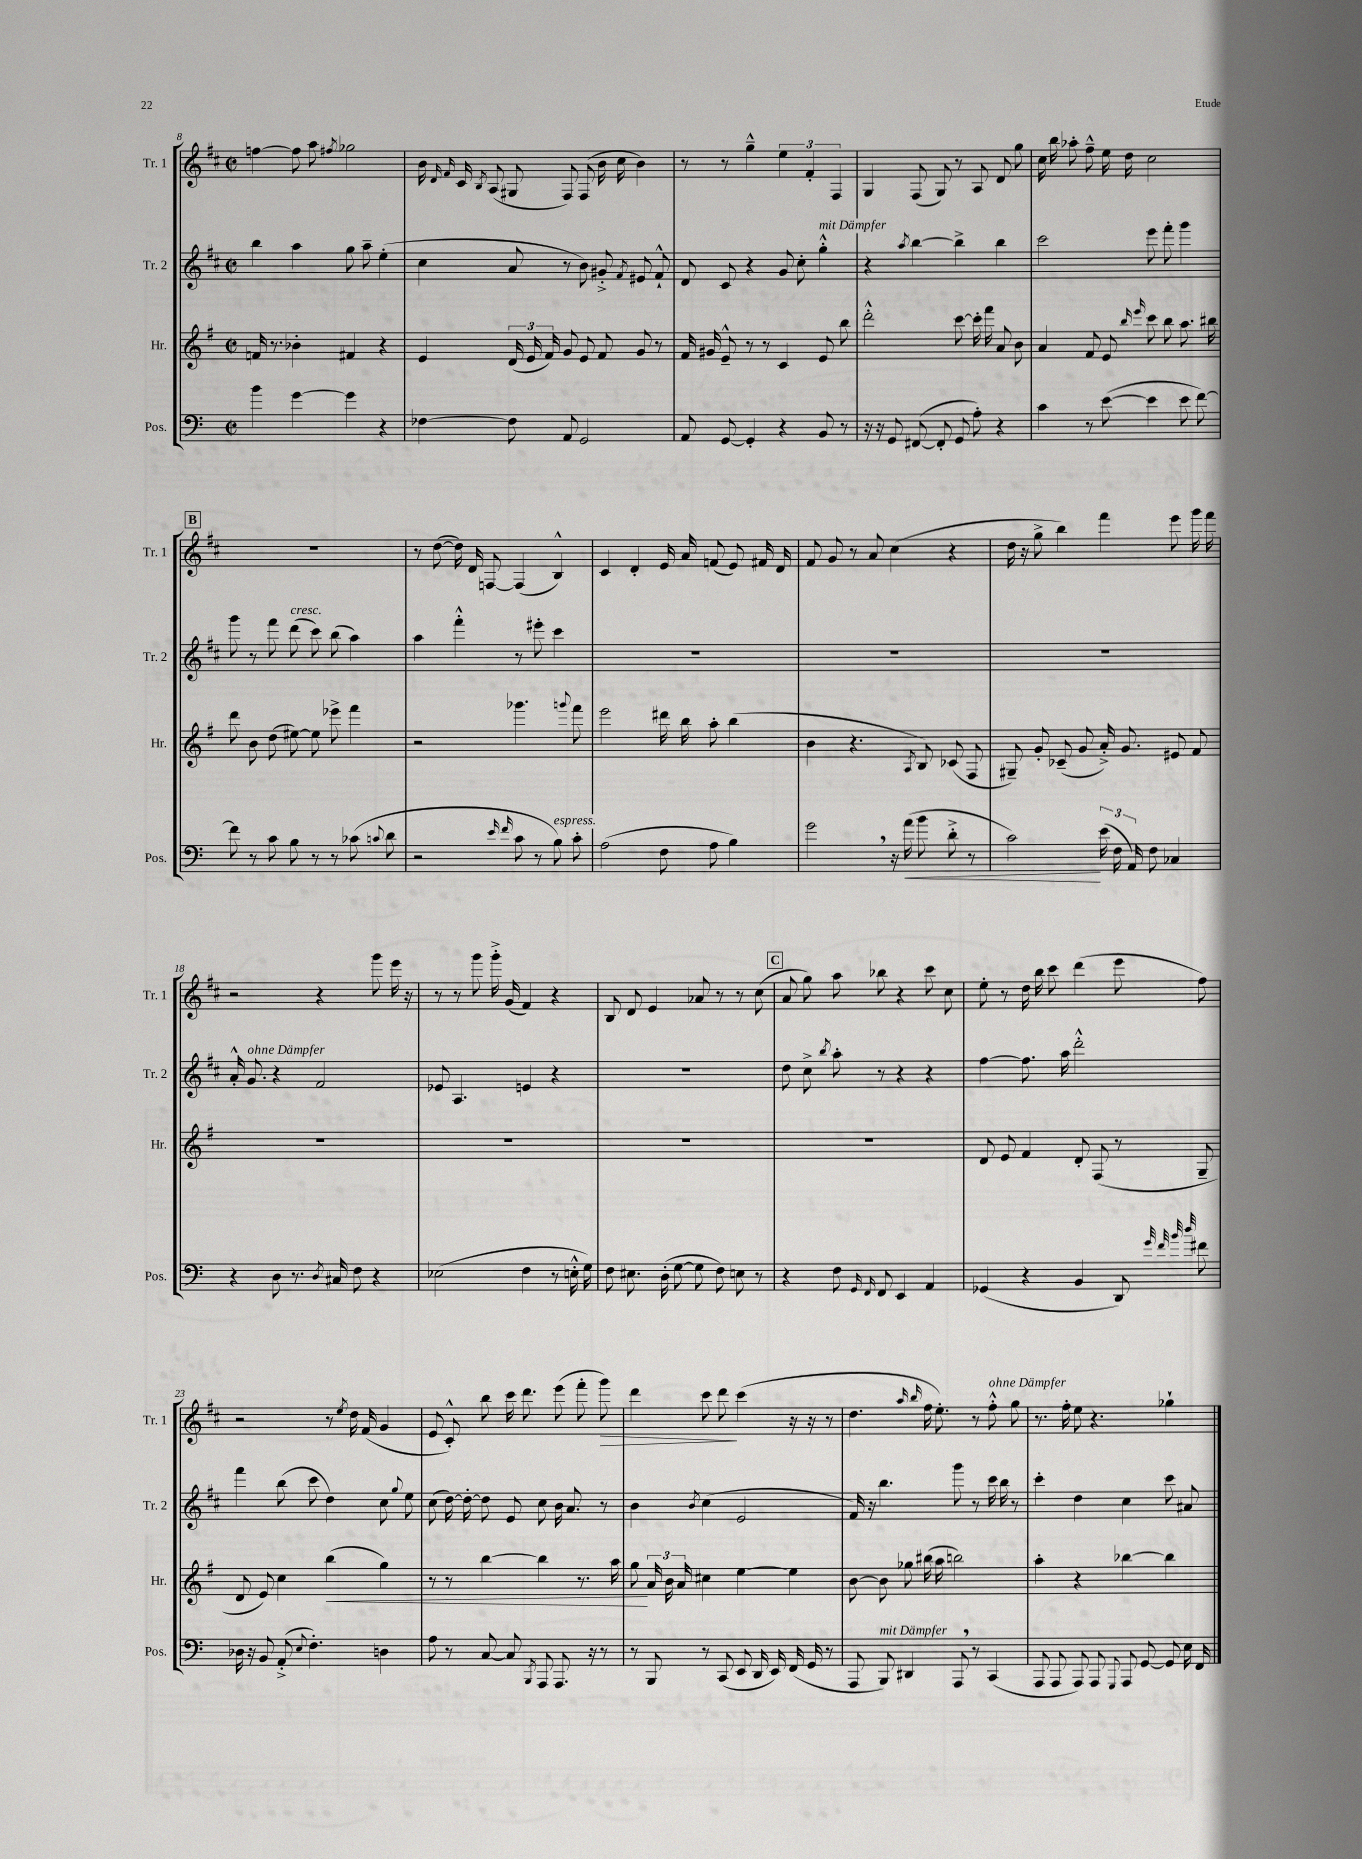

**kern	**dynam	**kern	**dynam	**kern	**kern	**dynam
*part4	*part4	*part3	*part3	*part2	*part1	*part1
*staff4	*staff4	*staff3	*staff3	*staff2	*staff1	*staff1
*I"Pos.	*	*I"Hr.	*	*I"Tr. 2	*I"Tr. 1	*
*I'Pos.	*	*I'Hr.	*	*I'Tr. 2	*I'Tr. 1	*
*clefF4	*	*clefG2	*	*clefG2	*clefG2	*
*k[]	*	*k[f#]	*	*k[f#c#]	*k[f#c#]	*
*M2/2	*	*M2/2	*	*M2/2	*M2/2	*
*met(c|)	*	*met(c|)	*	*met(c|)	*met(c|)	*
=8	=8	=8	=8	=8	=8	=8
4b\	.	16fn/	.	4bb\	[4ffn\	.
.	.	8.r	.	.	.	.
[4g\	.	4b-X'\	.	4aa\	8ff\]	.
.	.	.	.	.	8aa\	.
.	.	.	.	.	8qff#X/	.
4g\]	.	4f#X/	.	8gg\	2gg-X\	.
.	.	.	.	8aa~\	.	.
4r	.	4r	.	(4ee'\	.	.
=9	=9	=9	=9	=9	=9	=9
[4F-X\	.	4e/	.	4cc#\	16b\	.
.	.	.	.	.	16qqd/	.
.	.	.	.	.	16qqf#/	.
.	.	.	.	.	16c#/	.
.	.	.	.	.	8qB/	.
.	.	.	.	.	(8A/	.
8F-\]	.	(24d/	.	8a/	8G#X/	.
.	.	24e/	.	.	.	.
.	.	24f#/)	.	.	.	.
8AA/	.	8g/	.	8r	8F#/)	.
2GG/	.	8e/	.	8b\)	(8F#/	.
.	.	8f#/	.	8g#X'^/	16b\	.
.	.	.	.	.	16cc#\	.
.	.	.	.	8qf#/	.	.
.	.	8g/	.	8e#X/	4b\)	.
.	.	8r	.	8f#`^^/	.	.
=10	=10	=10	=10	=10	=10	=10
8AA/	.	16f#/	.	8d/	8r	.
.	.	16g#X/	.	.	.	.
[8GG/	.	8e~^^/	.	8c#/	8r	.
4GG'/]	.	8r	.	4r	4gg~^^\	.
.	.	8r	.	.	.	.
4r	.	4c/	.	8g/	6ee\	.
.	.	.	.	8cc#'\	.	.
.	.	.	.	.	6f#'/	.
!	!	!	!	!LO:TX:a:i:t=mit Dämpfer	!	!
8BB/	.	8e/	.	4gg'^^\	.	.
.	.	.	.	.	6F#/	.
8r	.	8bb\	.	.	.	.
=11	=11	=11	=11	=11	=11	=11
16r	.	2ddd'^^\	.	4r	4G/	.
16r	.	.	.	.	.	.
8GG/	.	.	.	.	.	.
.	.	.	.	8qaa/	.	.
([8FF#X/	.	.	.	[4bb\	(8F#/	.
8FF#'/]	.	.	.	.	8G/)	.
8GG/	.	[8ccc\	.	4bb^\]	8r	.
8A'\)	.	16ccc'\]	.	.	8A/	.
.	.	16fff#\	.	.	.	.
4r	.	8a/	.	4bb\	8d/	.
.	.	8b\	.	.	8gg\	.
=12	=12	=12	=12	=12	=12	=12
4c\	.	4a/	.	2ccc#\	16cc#\	.
.	.	.	.	.	16bb\	.
.	.	.	.	.	8aa-X'\	.
8r	.	8f#/	.	.	8ff#~^^\	.
([8e\	.	8e/	.	.	16ee\	.
.	.	.	.	.	16dd\	.
.	.	16qqbb/	.	.	.	.
.	.	16qqeee/	.	.	.	.
4e\]	.	8ccc\	.	8eee\	2cc#\	.
.	.	8bb\	.	8fff#'\	.	.
8e\	.	8.aa\	.	4ggg\	.	.
[8f\)	.	.	.	.	.	.
.	.	16bb#X\	.	.	.	.
!!LO:LB:g=z
!!LO:REH:place=s1:t=B
=13	=13	=13	=13	=13	=13	=13
8f\]	.	8ddd\	.	8ggg\	1r	.
8r	.	8b\	.	8r	.	.
8c\	.	(8dd\	.	8fff#\	.	.
!	!	!	!	!LO:TX:a:i:t=cresc.	!	!
8B\	.	[8ee#X\)	.	(8ddd\	.	.
8r	.	8ee#\]	.	8ccc#\)	.	.
8r	.	8eee-X^\	.	(8bb\	.	.
(8c-X\	.	4fff#\	.	4aa\)	.	.
8qqcn/	.	.	.	.	.	.
8d\	.	.	.	.	.	.
=14	=14	=14	=14	=14	=14	=14
2r	.	2r	.	4aa\	8r	.
.	.	.	.	.	([8dd\	.
.	.	.	.	4fff#'^^\	16dd\])	.
.	.	.	.	.	16d/	.
.	.	.	.	.	[8Fn/	.
16qqe/	.	.	.	.	.	.
16qqf/	.	.	.	.	.	.
8c\	.	4.ggg-X\	.	8r	(4F/]	.
8r	.	.	.	8eee#X'\	.	.
!LO:TX:a:i:t=espress.	!	!	!	!	!	!
8B\)	.	.	.	4ccc#\	4B^^/)	.
.	.	8qqgggn/	.	.	.	.
8c'\	.	8fff#\	.	.	.	.
=15	=15	=15	=15	=15	=15	=15
(2A\	.	2eee\	.	1r	4c#/	.
.	.	.	.	.	4d'/	.
8F\	.	16ddd#X\	.	.	16e/	.
.	.	16bb\	.	.	16a/	.
8A\	.	8aa'\	.	.	(8fn/	.
4B\)	.	(4bb\	.	.	8e/)	.
.	.	.	.	.	16f#X/	.
.	.	.	.	.	16d/	.
=16	=16	=16	=16	=16	=16	=16
2g,\	.	4b\	.	1r	8f#/	.
.	.	.	.	.	8g/	.
.	.	4.r	.	.	8r	.
.	.	.	.	.	8a/	.
16r	.	.	.	.	(4cc#\	.
!	!LO:HP:b	!	!	!	!	!
(16a\	<	.	.	.	.	.
.	.	8qA/	.	.	.	.
8b\	.	8B/)	.	.	.	.
8d'^\	.	(8c-X/	.	.	4r	.
8r	.	8F#/	.	.	.	.
=17	=17	=17	=17	=17	=17	=17
2c\)	.	8G#X~/)	.	1r	16dd\	.
.	.	.	.	.	16r	.
.	.	8g'/	.	.	8gg^\	.
.	.	(8c-X~/	.	.	4bb\)	.
.	.	8g/	.	.	.	.
(24e\	[	16a'^/)	.	.	4fff#\	.
24F\	.	.	.	.	.	.
.	.	8.g/	.	.	.	.
24AA/)	.	.	.	.	.	.
8F\	.	.	.	.	.	.
4C-X/	.	8e#X/	.	.	8eee\	.
.	.	8f#/	.	.	16ggg\	.
.	.	.	.	.	16fff#\	.
!!LO:LB:g=z
=18	=18	=18	=18	=18	=18	=18
4r	.	1r	.	16a'^^/	2r	.
!	!	!	!	!LO:TX:a:i:t=ohne Dämpfer	!	!
.	.	.	.	8.g/	.	.
8D\	.	.	.	4r	.	.
8.r	.	.	.	.	.	.
.	.	.	.	2f#/	4r	.
8qD/	.	.	.	.	.	.
16C#X/	.	.	.	.	.	.
8F\	.	.	.	.	.	.
4r	.	.	.	.	8ggg\	.
.	.	.	.	.	16eee\	.
.	.	.	.	.	16r	.
=19	=19	=19	=19	=19	=19	=19
(2E-X\	.	1r	.	8e-X/	8r	.
.	.	.	.	4.A/	8r	.
.	.	.	.	.	8ggg\	.
.	.	.	.	.	16ggg'^\	.
.	.	.	.	.	(16g/	.
4F\	.	.	.	4en/	4f#/)	.
8r	.	.	.	4r	4r	.
16En'^^\	.	.	.	.	.	.
16G\)	.	.	.	.	.	.
=20	=20	=20	=20	=20	=20	=20
8F\	.	1r	.	1r	8B/	.
8.E#X\	.	.	.	.	8d/	.
.	.	.	.	.	4e/	.
(16D'\	.	.	.	.	.	.
[8G\	.	.	.	.	.	.
8G\]	.	.	.	.	8a-X/	.
8F\)	.	.	.	.	8r	.
8En\	.	.	.	.	8r	.
8r	.	.	.	.	(8cc#\	.
!!LO:REH:place=s1:t=C
=21	=21	=21	=21	=21	=21	=21
4r	.	1r	.	8dd\	8a/	.
.	.	.	.	8cc#^\	8gg\)	.
.	.	.	.	8qbb/	.	.
8F\	.	.	.	8aa'\	8aa\	.
16qqGG/	.	.	.	.	.	.
16qqFF/	.	.	.	.	.	.
8FF/	.	.	.	8r	8bb-X\	.
4EE/	.	.	.	4r	4r	.
4AA/	.	.	.	4r	8ccc#\	.
.	.	.	.	.	8cc#\	.
=22	=22	=22	=22	=22	=22	=22
(4GG-X/	.	8d/	.	[4ff#\	8ee'\	.
.	.	8e/	.	.	8r	.
4r	.	4f#/	.	8.ff#\]	16dd\	.
.	.	.	.	.	16bb\	.
.	.	.	.	.	8ccc#\	.
.	.	.	.	16aa\	.	.
4BB/	.	8d'/	.	2ddd'^^\	(4ddd\	.
.	.	(8F#/	.	.	.	.
8DD/)	.	8r	.	.	8eee\	.
32qqg/	.	.	.	.	.	.
32qqf/	.	.	.	.	.	.
32qqb/	.	.	.	.	.	.
32qqdd/	.	.	.	.	.	.
8f#X\	.	8G~/	.	.	8ff#\)	.
!!LO:LB:g=z
=23	=23	=23	=23	=23	=23	=23
16D-X\	.	8d/	.	4fff#\	2r	.
16r	.	.	.	.	.	.
8BB/	.	8e/)	.	.	.	.
(8AA'^/	.	4cc\	.	(8bb\	.	.
8qqE/	.	.	.	.	.	.
4.F'\)	.	.	.	8ccc#\	.	.
!	!	!	!LO:HP:b	!	!	!
.	.	(4bb\	<	4dd\)	8r	.
.	.	.	.	.	8qee/	.
.	.	.	.	.	16dd\	.
.	.	.	.	.	(16f#/	.
4Dn\	.	4gg\)	.	8cc#\	4g/	.
.	.	.	.	8qqgg/	.	.
.	.	.	.	8ee\	.	.
=24	=24	=24	=24	=24	=24	=24
8A\	.	8r	.	(8cc#\	8e/	.
8r	.	8r	.	[16dd\)	8c#'^^/)	.
.	.	.	.	16dd'\_	.	.
[8C/	.	[4bb\	.	8dd\]	8bb\	.
8C/]	.	.	.	8e/	16ccc#\	.
.	.	.	.	.	8.ddd\	.
8qBBB/	.	.	.	.	.	.
8AAA/	.	4bb\]	.	8cc#\	.	.
8.AAA/	.	.	.	16b\	(8eee\	.
.	.	.	.	8.a/	.	.
.	.	8.r	.	.	8fff#'\	.
16r	.	.	.	.	.	.
!	!	!	!	!	!	!LO:HP:b
8r	.	.	.	8r	8ggg\)	>
.	.	16aa\	.	.	.	.
=25	=25	=25	=25	=25	=25	=25
8r	.	8gg\	.	4b\	4ddd\	.
8BBB/	.	24a/	[	.	.	.
.	.	24b\	.	.	.	.
.	.	24a/	.	.	.	.
.	.	.	.	8qb/	.	.
8r	.	4cc#X\	.	(4cc#\	8ccc#\	.
(8CC/	.	.	.	.	8ddd\	.
8EE/	.	[4ee\	.	2e/	(4ccc#\	]
16DD/	.	.	.	.	.	.
16EE/)	.	.	.	.	.	.
(16FF/	.	4ee\]	.	.	16r	.
16GG/	.	.	.	.	16r	.
8r	.	.	.	.	8r	.
=26	=26	=26	=26	=26	=26	=26
8AAA/	.	[8b\	.	16f#/)	4.dd\	.
.	.	.	.	16r	.	.
!LO:TX:a:i:t=mit Dämpfer	!	!	!	!	!	!
8BBB/)	.	8b\]	.	4.bb\	.	.
4DD#X/	.	8gg-X\	.	.	.	.
.	.	.	.	.	16qqaa/	.
.	.	.	.	.	16qqbb/	.
.	.	(16bb#X\	.	.	16ff#\	.
.	.	16aa\	.	.	8.ee'\)	.
8AAA,/	.	2bbn\)	.	8ggg\	.	.
8r	.	.	.	8r	8r	.
!	!	!	!	!	!LO:TX:a:i:t=ohne Dämpfer	!
(4CC/	.	.	.	16ccc#\	8ff#'^^\	.
.	.	.	.	16bb\	.	.
.	.	.	.	8r	8gg\	.
=27	=27	=27	=27	=27	=27	=27
8AAA/	.	4aa'\	.	4ccc#'\	8.r	.
8AAA/	.	.	.	.	.	.
.	.	.	.	.	16ff#'\	.
8AAA/)	.	4r	.	4dd\	8ee\	.
8AAA/	.	.	.	.	4.r	.
8qqGGG/	.	.	.	.	.	.
8AAA/	.	[4bb-X\	.	4cc#\	.	.
[8GG/	.	.	.	.	.	.
8GG/]	.	4bb-\]	.	8ccc#\	4gg-X`\	.
16E\	.	.	.	8a#X/	.	.
16FF/	.	.	.	.	.	.
==	==	==	==	==	==	==
*-	*-	*-	*-	*-	*-	*-
